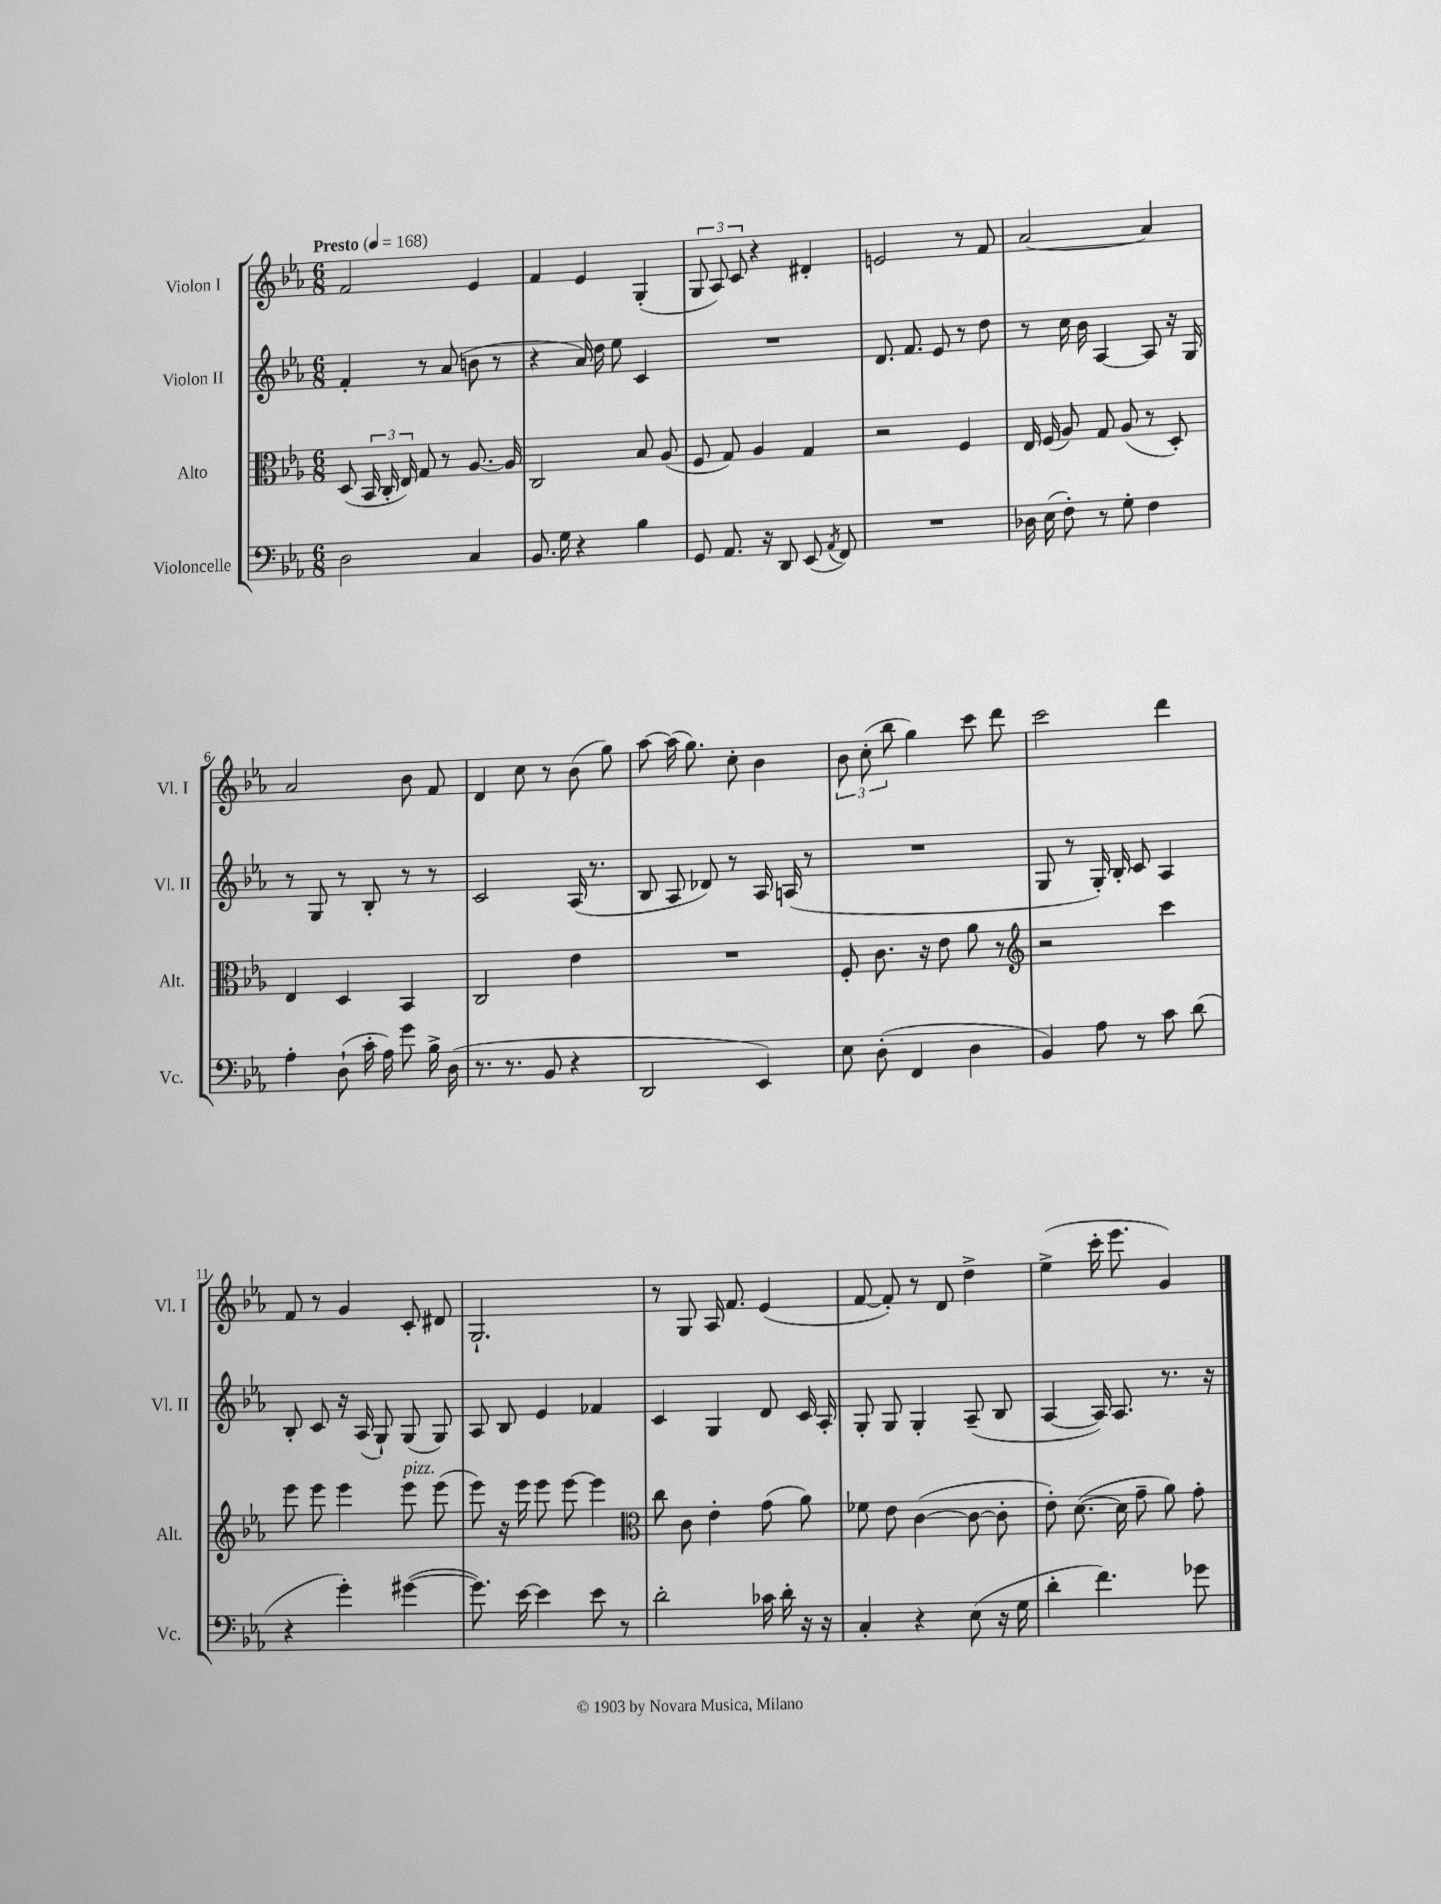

**kern	**kern	**kern	**kern
*staff4	*staff3	*staff2	*staff1
*clefF4	*clefC3	*clefG2	*clefG2
*k[b-e-a-]	*k[b-e-a-]	*k[b-e-a-]	*k[b-e-a-]
*M6/8	*M6/8	*M6/8	*M6/8
*MM168	*MM168	*MM168	*MM168
2D	(8D	4f'	2f
.	24BB-	.	.
.	24C'	.	.
.	24E-)	.	.
.	8G	8r	.
.	8r	(8a-	.
4C	[8.A-	8b	4e-
.	.	8r	.
.	16A-]	.	.
=	=	=	=
8.BB-	2C	4r	4f
16G	.	.	.
4r	.	16a-)	4e-
.	.	16dd	.
.	.	8ee-	.
4B-	8B-	4c	(4G'
.	(8A-	.	.
=	=	=	=
8GG	8F	2.r	12G
.	.	.	12A-)
8.AA-	8G)	.	.
.	.	.	12c
.	4A-	.	4r
16r	.	.	.
8DD	.	.	.
(8EE-	4G	.	4d#'
8qAA-	.	.	.
8FF)	.	.	.
=	=	=	=
2.r	2r	8.d	2e
.	.	8.f	.
.	.	8e-	.
.	4F	8r	8r
.	.	8dd	8f
=	=	=	=
16D-	16E-	8r	[2a-
(16E-	(16F	.	.
8F')	8A-)	16cc	.
.	.	16b-	.
8r	8G	[4A-	.
8G'	(8A-	.	.
4F	8r	8A-]	4a-]
.	8D')	16r	.
.	.	16G	.
=	=	=	=
4A-'	4E-	8r	2a-
.	.	8G	.
(8D`	4D	8r	.
16c'	.	8B-'	.
16A-)	.	.	.
8g	4BB-	8r	8b-
16B-^	.	8r	8f
(16D	.	.	.
=	=	=	=
8.r	2C	2c	4d
8.r	.	.	.
.	.	.	8cc
8BB-	.	.	8r
4r	4e-	(16A-	(8b-
.	.	8.r	.
.	.	.	8gg)
=	=	=	=
2DD	2.r	8B-	[8aa-
.	.	8A-	(16aa-]
.	.	.	8.gg)
.	.	8d-)	.
.	.	8r	8cc'
4EE-)	.	16A-	4b-
.	.	(16A	.
.	.	8r	.
=	=	=	=
8E-	8F'	2.r	12b-
.	.	.	(12cc'
(8D'	8.c	.	.
.	.	.	12bb-
4FF	.	.	4gg)
.	16r	.	.
.	8e-	.	.
4D	8a-	.	8ccc
.	8r	.	8ddd
=	=	=	=
*	*clefG2	*	*
4BB-)	2r	8G	2ccc
.	.	8r	.
8A-	.	16G')	.
.	.	16B-'	.
8r	.	8c	.
8c	4ccc	4A-	4ddd
(8d	.	.	.
=	=	=	=
4r	8eee-	8B-'	8f
.	8eee-	8c	8r
4g')	4eee-	16r	4g
.	.	(16A-	.
.	.	8G`)	.
([4g#	8eee-	(8G	8c'
.	(8eee-	8G)	8d#
=	=	=	=
8.g#])	8eee-)	8A-	2.G`
.	16r	8B-	.
[16e-	16eee-	.	.
4e-]	8eee-	4e-	.
.	[8eee-	.	.
8e-	4eee-]	4f-	.
8r	.	.	.
=	=	=	=
*	*clefC3	*	*
2d'	8cc	4c	8r
.	8c	.	8G
.	4e-'	4G	16A-
.	.	.	8.f
16c-	(8g	8d	(4e-
16d'	.	.	.
16r	8a-)	16c	.
16r	.	16A-'	.
=	=	=	=
4C'	8f-	8G'	[8f
.	8e-	8G	8f'])
4r	([4c	4G'	8r
.	.	.	8d
(8E-	8c_	(8A-~	4dd^
16r	8c']	8B-	.
16G	.	.	.
=	=	=	=
4d'	8e-')	[4A-	(4ee-^
.	([8.d	.	.
4.f)	.	16A-])	16ccc'
.	16d]	8.A-	8.eee-
.	8g~	.	.
.	8a-)	8.r	4g)
8g-	8g'	.	.
.	.	16r	.
==	==	==	==
*-	*-	*-	*-
